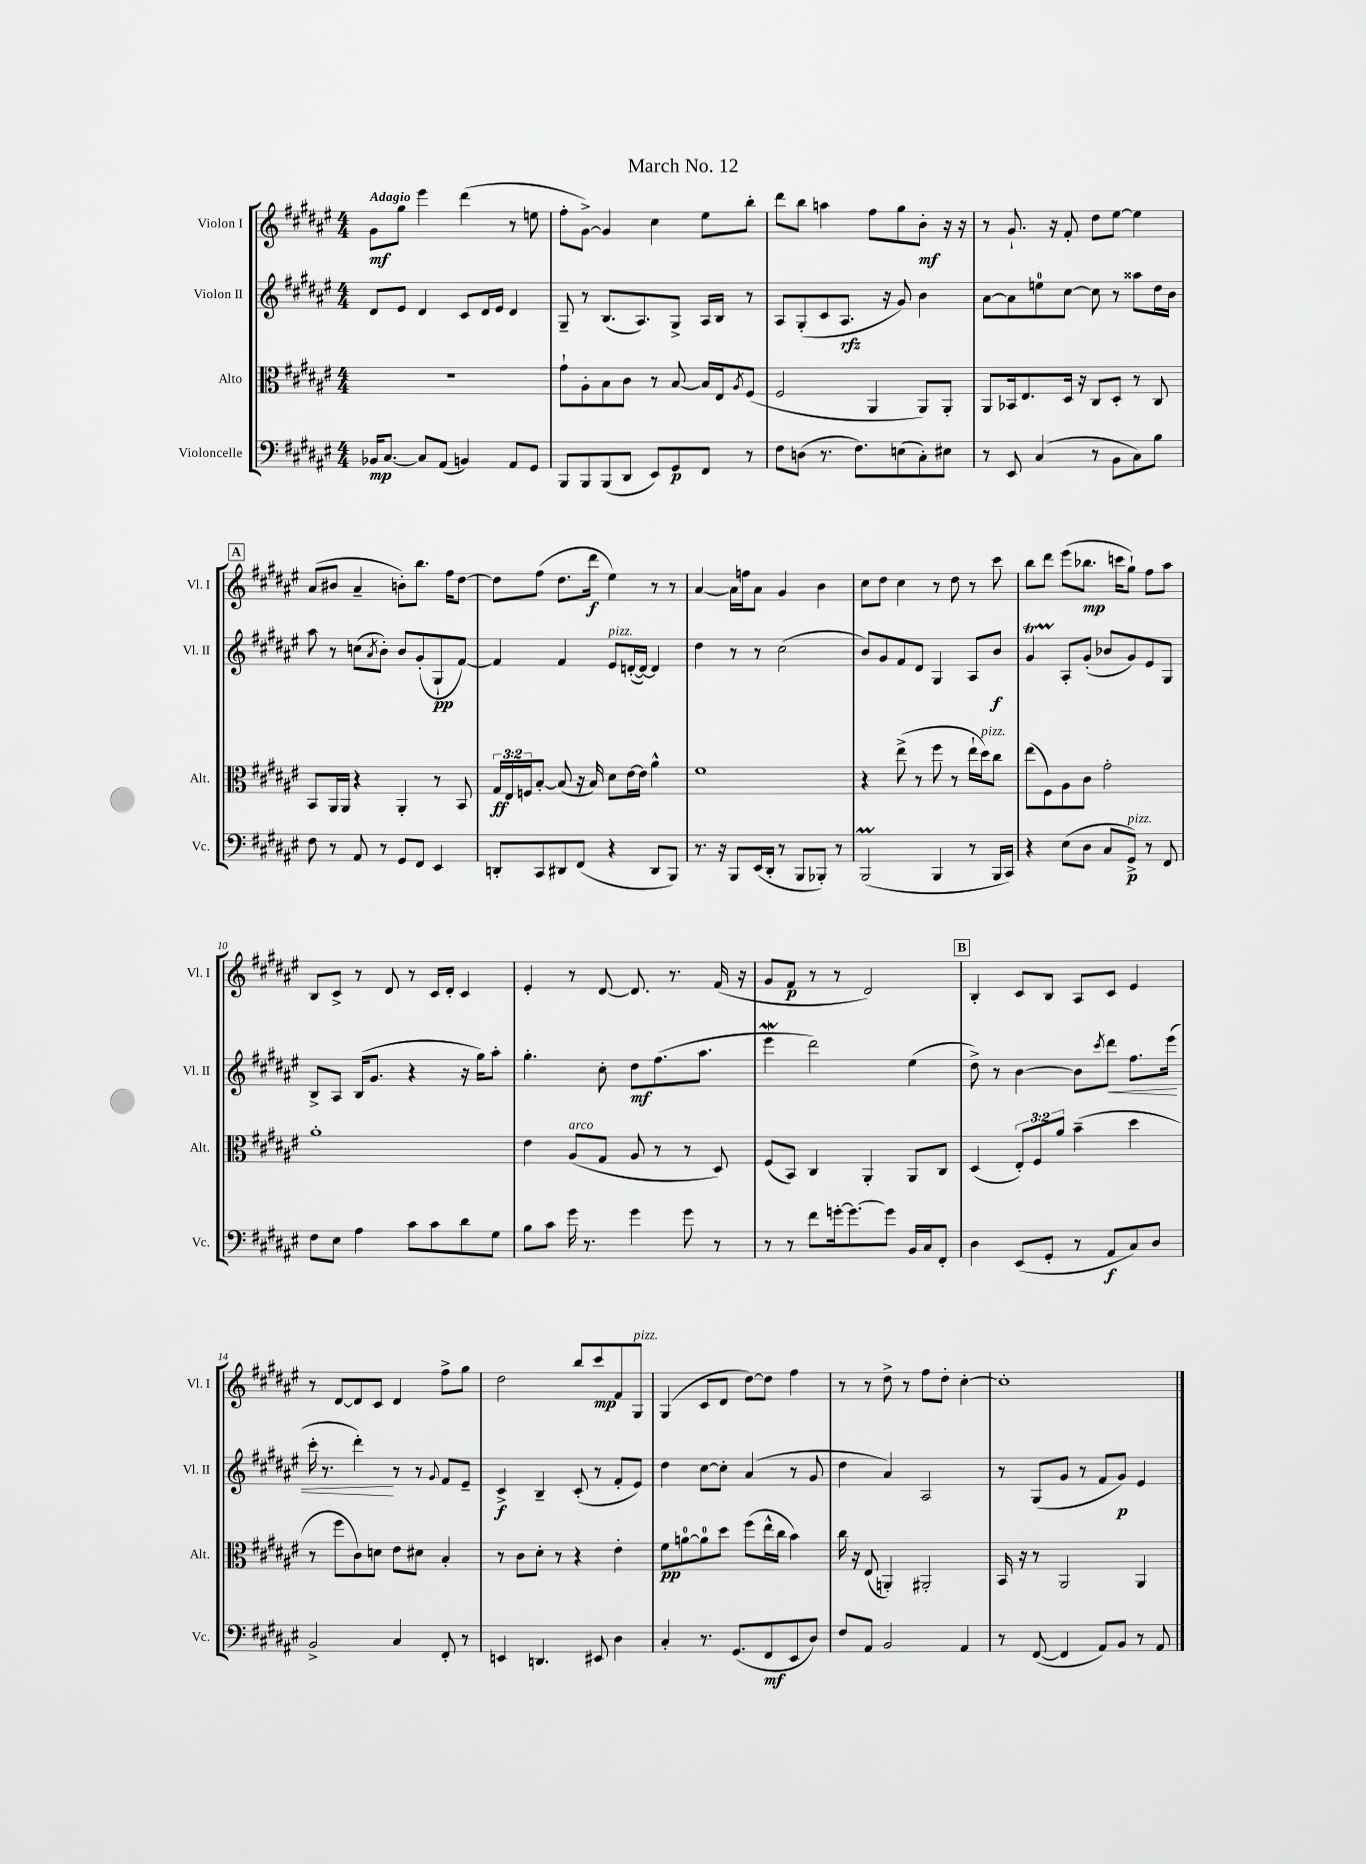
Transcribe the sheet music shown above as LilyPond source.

\header { title = "March No. 12" }
<<
\new StaffGroup <<
\new Staff = "s0" \with { instrumentName = "Violon I" shortInstrumentName = "Vl. I" } {
    \clef treble \key fis \major \numericTimeSignature \time 4/4 \tempo "Adagio"
    gis'8\mf gis''8 eis'''4 dis'''4( r8 e''8 |
    fis''8-. gis'8~->) gis'4 cis''4 eis''8 b''8-. |
    dis'''8 b''8 a''4 fis''8 gis''8 b'8-.\mf r16 r16 |
    r8 gis'8.-! r16 fis'8-. dis''8 eis''8~ eis''4 |
    \mark \markup { \box "A" } ais'8( bis'8 ais'4-- b'8-.) b''8. fis''16 dis''8~ |
    dis''8 fis''8( dis''8. dis'''16\f eis''4) r8 r8 |
    ais'4~ ais'16 f''16 ais'8 gis'4 b'4 |
    cis''8 dis''8 cis''4 r8 dis''8 r8 cis'''8 |
    b''8 dis'''8 eis'''8( bes''8.\mp c'''16 gis''8-!) fis''8 ais''8 |
    b8 cis'8-> r8 dis'8 r8 cis'16 dis'16-. cis'4 |
    eis'4-. r8 dis'8~ dis'8. r8. fis'16( r16 |
    gis'8 fis'8\p r8 r8 dis'2) |
    \mark \markup { \box "B" } b4-. cis'8 b8 ais8 cis'8 eis'4 |
    r8 dis'8~ dis'8 cis'8 dis'4 fis''8-> gis''8 |
    dis''2 b''8 cis'''8\mp fis'8 gis8^\markup { \italic "pizz." } |
    gis4( cis'8 dis'8 dis''8~) dis''8 fis''4 |
    r8 r8 dis''8-> r8 fis''8 dis''8-. cis''4~-. |
    cis''1-. \bar "|." |
}
\new Staff = "s1" \with { instrumentName = "Violon II" shortInstrumentName = "Vl. II" } {
    \clef treble \key fis \major \numericTimeSignature \time 4/4
    dis'8 eis'8 dis'4 cis'8 dis'16 eis'16 dis'4 |
    gis8-- r8 b8.( ais8.) gis8-> ais16 b16 r8 |
    ais8 gis8-.( cis'8 ais8.\rfz r16 gis'8) b'4 |
    ais'8~ ais'8 e''8-0 cis''8~ cis''8 r8 aisis''8 dis''16 b'16 |
    \mark \markup { \box "A" } ais''8 r8 c''8( \acciaccatura { ais'8 } b'8-.) b'8 gis'8-.( gis8-!\pp fis'8~) |
    fis'4 fis'4 eis'8^\markup { \italic "pizz." } d'16~-.( d'16~) d'4 |
    dis''4 r8 r8 cis''2( |
    b'8) gis'8 fis'8 dis'8 gis4 ais8 b'8\f |
    gis'4\startTrillSpan ais8-.\stopTrillSpan gis'8-.( bes'8 gis'8) eis'8 gis8 |
    b8-> ais8 b16( gis'8. r4 r16 gis''16) ais''8-. |
    gis''4.-. cis''8-. dis''8\mf fis''8.( ais''8. |
    eis'''4\mordent dis'''2) eis''4( |
    \mark \markup { \box "B" } dis''8->) r8 b'4~ b'8 \acciaccatura { cis'''8 } dis'''8\< fis''8. eis'''16( |
    cis'''16-. r8. dis'''4-.\!) r8 r8 \appoggiatura { gis'8 } fis'8 eis'8-- |
    cis'4->\f b4-- cis'8-.( r8 fis'8-. eis'8) |
    dis''4 cis''8~ cis''8-. ais'4( r8 gis'8 |
    dis''4 ais'4) ais2 |
    r8 gis8( gis'8 r8 fis'8 gis'8\p) eis'4 \bar "|." |
}
\new Staff = "s2" \with { instrumentName = "Alto" shortInstrumentName = "Alt." } {
    \clef alto \key fis \major \numericTimeSignature \time 4/4 \override Staff.TupletNumber.text = #tuplet-number::calc-fraction-text
    R1 |
    gis'8-! ais8-. b8 cis'8 r8 b8~ b16 eis16 \acciaccatura { ais8 } fis8( |
    fis2 ais,4 ais,8) ais,8-. |
    ais,8 bes,16 eis8. dis16 r16 cis8 dis8-. r8 cis8 |
    \mark \markup { \box "A" } b,8 ais,16 ais,16 r4 ais,4-. r8 b,8 |
    \tuplet 3/2 { gis16\ff eis16 f16 } b8~-. b8( r16 b16) dis'8 eis'16~ eis'16 ais'4-^ |
    fis'1 |
    r4 eis''8->( r8 fis''8 r8 eis''16-! dis''16^\markup { \italic "pizz." }) cis''8 |
    eis''8( fis8) ais8 cis'8 gis'2-. |
    ais'1-. |
    eis'4 ais8^\markup { \italic "arco" }( gis8 ais8 r8 r8 dis8) |
    fis8( b,8) cis4 ais,4-. ais,8 cis8 |
    \mark \markup { \box "B" } dis4( \tuplet 3/2 { eis8-.) fis8 ais'8 } b'4--( dis''4 |
    r8 fis''8 cis'8) d'8 eis'8 dis'8 b4-. |
    r8 cis'8 dis'8-. r8 r4 eis'4-. |
    fis'8\pp a'8-0~ a'8-0 dis''8 fis''8( eis''16-^ cis''16 b'4) |
    cis''16 r16 eis8( a,4-.) ais,2-. |
    b,16 r16 r8 ais,2 ais,4 \bar "|." |
}
\new Staff = "s3" \with { instrumentName = "Violoncelle" shortInstrumentName = "Vc." } {
    \clef bass \key fis \major \numericTimeSignature \time 4/4
    bes,16\mp cis8.~ cis8 ais,8( b,4) ais,8 gis,8 |
    b,,8 b,,8 b,,8( dis,8 eis,8) gis,8\p fis,8 r8 |
    fis8 d8( r8. fis8.) e8( cis8-.) eis8 |
    r8 eis,8 cis4( r8 b,8 cis8) b8 |
    \mark \markup { \box "A" } fis8 r8 ais,8 r8 gis,8 fis,8 eis,4 |
    d,8-. cis,8 dis,8 fis,8( r4 dis,8 b,,8) |
    r8. r16 b,,8 eis,16( dis,16-. r8 b,,8 bes,,8-.) r8 |
    b,,2\prall( b,,4 r8 b,,16 cis,16) |
    r4 eis8( dis8 cis8 gis,8->\p^\markup { \italic "pizz." }) r8 fis,8 |
    fis8 eis8 ais4 cis'8 cis'8 dis'8 gis8 |
    b8 cis'8 gis'16 r8. gis'4 gis'8 r8 |
    r8 r8 fis'8 g'16~-. g'8.~ g'8 b,16 cis16 fis,8-. |
    \mark \markup { \box "B" } dis4 eis,8( gis,8-. r8 ais,8\f cis8) dis8 |
    b,2-> cis4 fis,8-. r8 |
    e,4 d,4. eis,8 dis4 |
    cis4-. r8. gis,8.( fis,8\mf eis,8 dis8) |
    fis8 ais,8 b,2 ais,4 |
    r8 fis,8~( fis,4 ais,8) b,8 r8 ais,8 \bar "|." |
}
>>
>>
